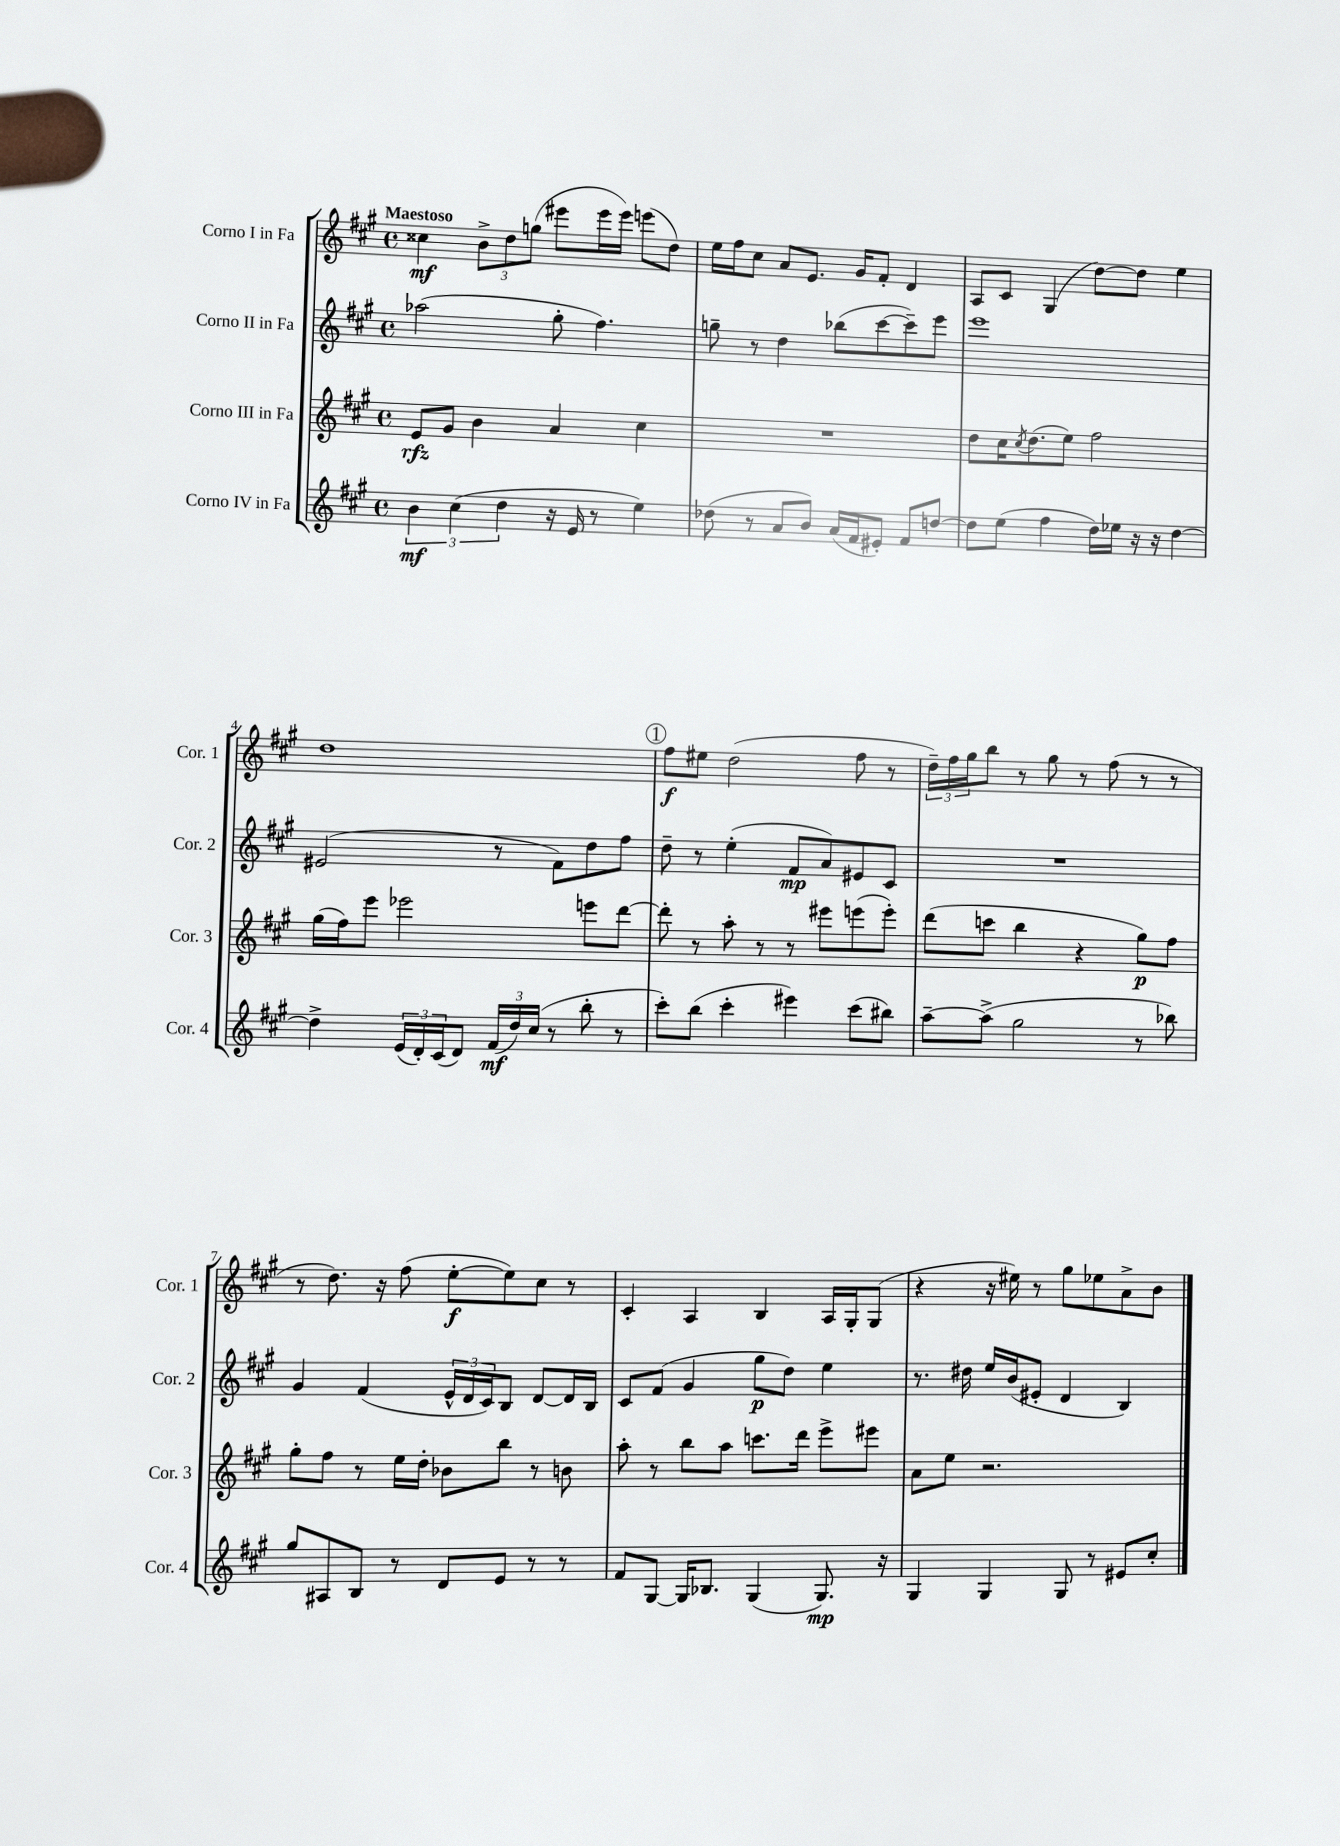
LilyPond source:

<<
\new StaffGroup <<
\new Staff = "s0" \with { instrumentName = "Corno I in Fa" shortInstrumentName = "Cor. 1" } {
    \clef treble \key a \major \defaultTimeSignature \time 4/4 \tempo "Maestoso"
    cisis''4\mf \tuplet 3/2 { b'8-> d''8 g''8( } eis'''8 eis'''16 eis'''16) e'''8( d''8) |
    e''16 fis''16 cis''8 a'8 e'8. gis'16 fis'8-. d'4 |
    a8 cis'8 gis4( d''8~) d''8 e''4 |
    d''1 |
    \mark \markup { \circle "1" } fis''8\f eis''8 d''2( fis''8 r8 |
    \tuplet 3/2 { d''16--) fis''16 gis''16 } b''8 r8 gis''8 r8 fis''8( r8 r8 |
    r8 d''8.) r16 fis''8( e''8~-.\f e''8) cis''8 r8 |
    cis'4-. a4 b4 a16 gis16-. gis8( |
    r4 r16 eis''16) r8 gis''8 ees''8 a'8-> b'8 \bar "|." |
}
\new Staff = "s1" \with { instrumentName = "Corno II in Fa" shortInstrumentName = "Cor. 2" } {
    \clef treble \key a \major \defaultTimeSignature \time 4/4
    aes''2( gis''8-. fis''4.) |
    g''8-- r8 d''4 bes''8( cis'''8~ cis'''8--) e'''8 |
    e'''1 |
    eis'2( r8 fis'8) d''8 fis''8 |
    \mark \markup { \circle "1" } d''8-- r8 e''4-.( fis'8\mp a'8) eis'8 cis'8 |
    R1 |
    gis'4 fis'4( \tuplet 3/2 { e'16-^ d'16 cis'16) } b8 d'8~ d'16 b16 |
    cis'8 fis'8( gis'4 gis''8\p d''8) e''4 |
    r8. dis''16 e''16 b'16( eis'8-. d'4 b4) \bar "|." |
}
\new Staff = "s2" \with { instrumentName = "Corno III in Fa" shortInstrumentName = "Cor. 3" } {
    \clef treble \key a \major \defaultTimeSignature \time 4/4
    e'8\rfz gis'8 b'4 a'4 cis''4 |
    R1 |
    d''8 cis''16 \acciaccatura { cis''8 } d''8.( e''8) fis''2 |
    gis''16( fis''16) e'''8 ees'''2 e'''8 d'''8~ |
    \mark \markup { \circle "1" } d'''8-. r8 a''8-. r8 r8 eis'''8 e'''8( e'''8-.) |
    d'''8( c'''8 b''4 r4 gis''8\p) fis''8 |
    gis''8-. fis''8 r8 e''16 d''16-. bes'8 b''8 r8 b'8 |
    a''8-. r8 b''8 a''8 c'''8. d'''16 e'''8-> eis'''8 |
    a'8 e''8 r2. \bar "|." |
}
\new Staff = "s3" \with { instrumentName = "Corno IV in Fa" shortInstrumentName = "Cor. 4" } {
    \clef treble \key a \major \defaultTimeSignature \time 4/4
    \tuplet 3/2 { b'4\mf cis''4( d''4 } r16 e'16 r8 e''4) |
    des''8( r8 a'8 b'8) a'16( fis'16 eis'8-.) fis'8 d''8~ |
    d''8 e''8( fis''4 d''16) ees''16 r16 r16 d''4~ |
    d''4-> \tuplet 3/2 { e'16( d'16-.) cis'16( } d'8) \tuplet 3/2 { fis'16\mf( d''16) cis''16( } r8 b''8-. r8 |
    \mark \markup { \circle "1" } cis'''8-.) b''8( cis'''4-. eis'''4) cis'''8( bis''8) |
    a''8~-- a''8->( gis''2 r8 bes''8) |
    gis''8 ais8 b8 r8 d'8 e'8 r8 r8 |
    fis'8 gis8~ gis16 bes8. gis4( gis8.\mp) r16 |
    gis4 gis4 gis8 r8 eis'8 cis''8-. \bar "|." |
}
>>
>>
